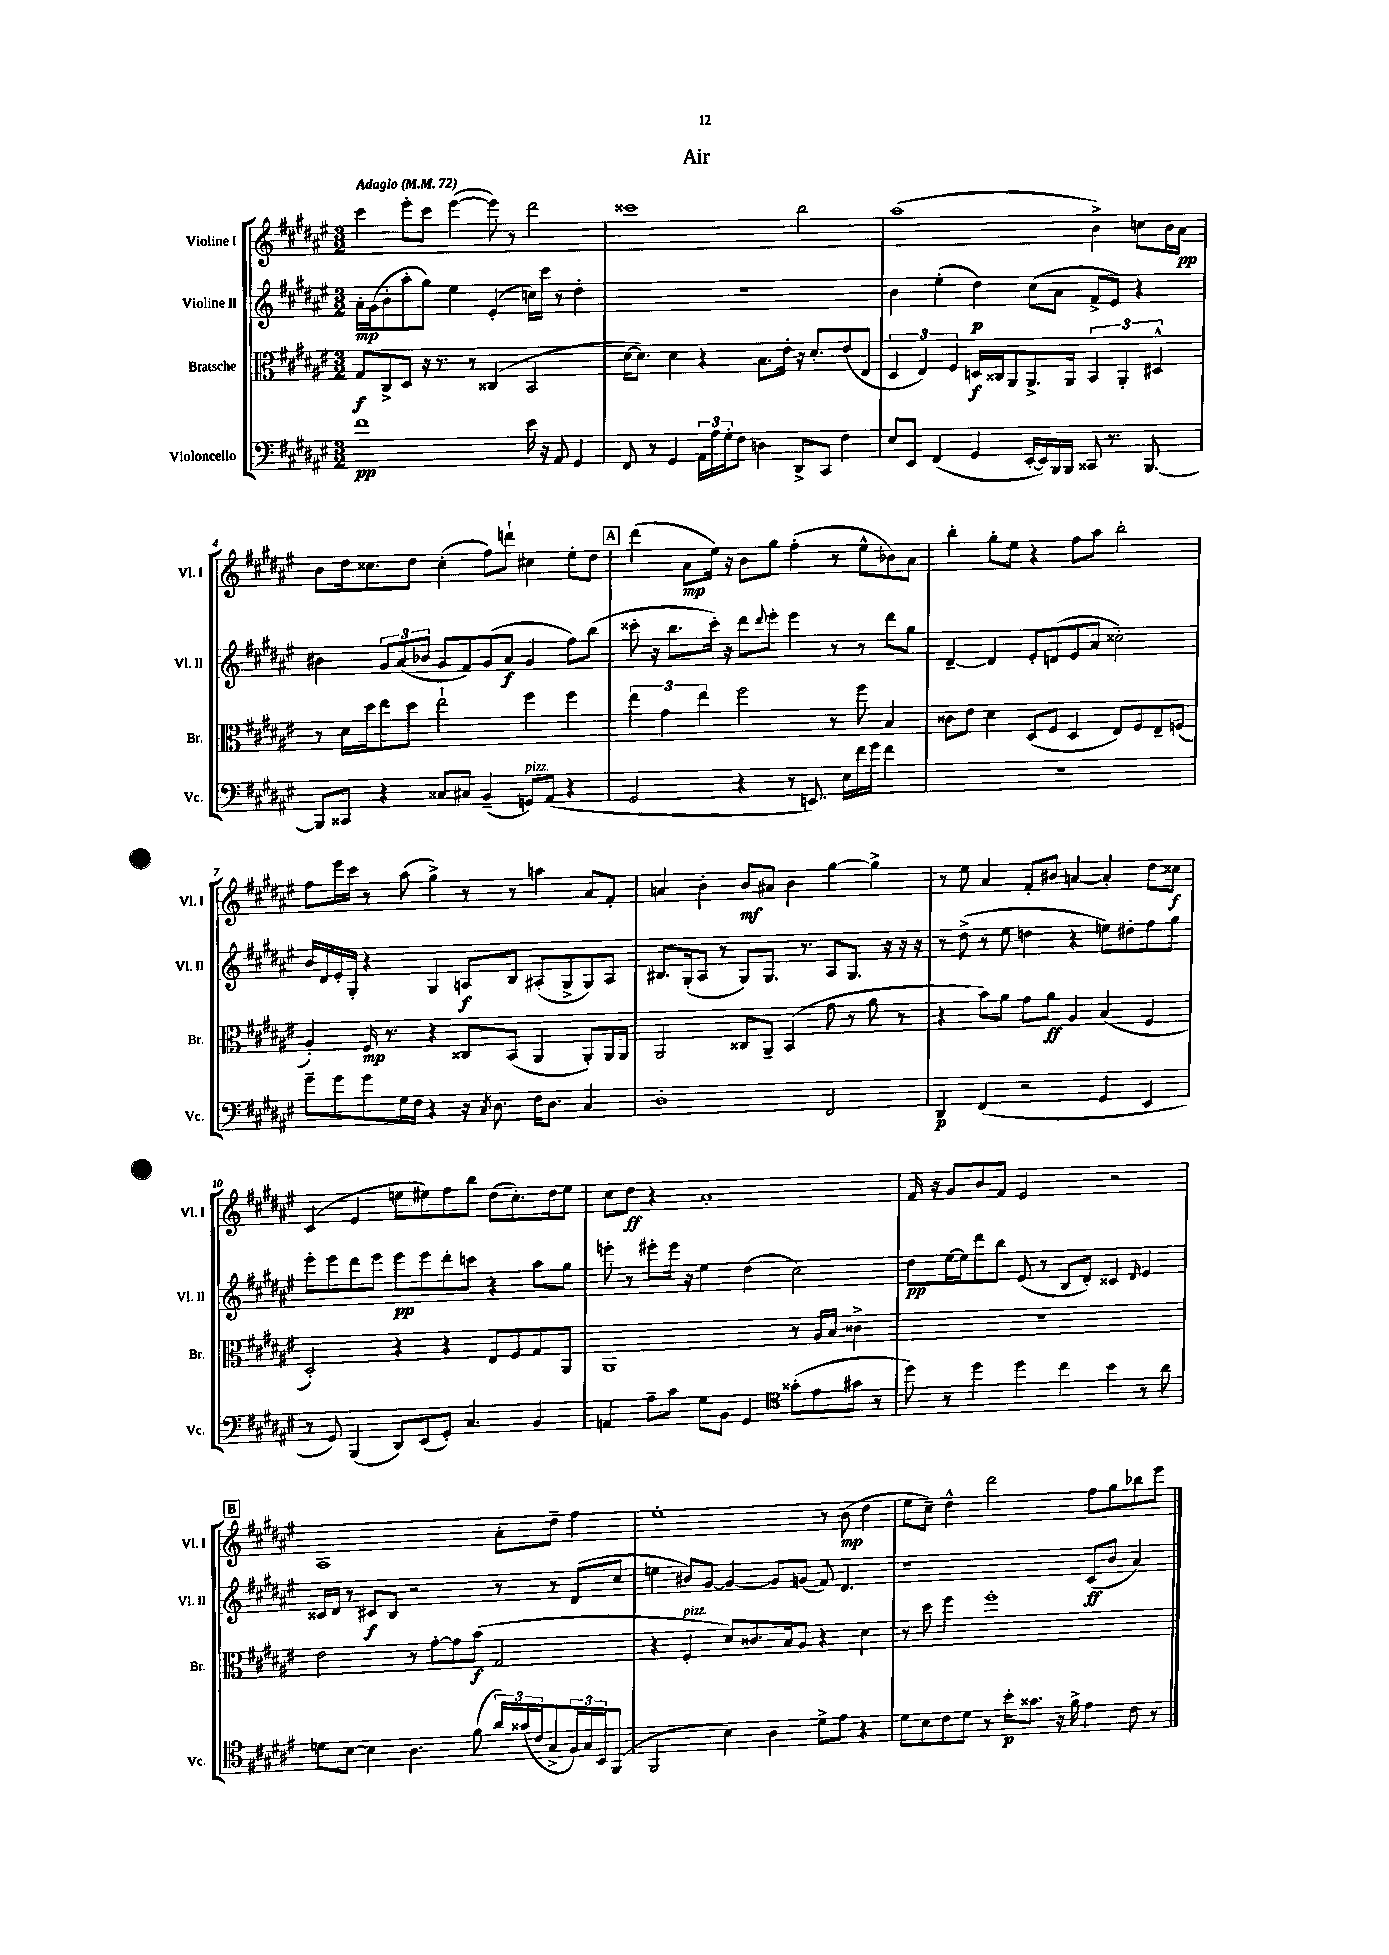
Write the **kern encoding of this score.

**kern	**dynam	**kern	**dynam	**kern	**dynam	**kern	**dynam
*part4	*part4	*part3	*part3	*part2	*part2	*part1	*part1
*staff4	*staff4	*staff3	*staff3	*staff2	*staff2	*staff1	*staff1
*I"Violoncello	*	*I"Bratsche	*	*I"Violine II	*	*I"Violine I	*
*I'Vc.	*	*I'Br.	*	*I'Vl. II	*	*I'Vl. I	*
*clefF4	*	*clefC3	*	*clefG2	*	*clefG2	*
*k[f#c#g#d#a#e#]	*	*k[f#c#g#d#a#e#]	*	*k[f#c#g#d#a#e#]	*	*k[f#c#g#d#a#e#]	*
*M3/2	*	*M3/2	*	*M3/2	*	*M3/2	*
*MM72	*	*MM72	*	*MM72	*	*MM72	*
=1	=1	=1	=1	=1	=1	=1	=1
!	!	!	!	!	!	!LO:TX:a:B:t=Adagio	!
1f#	pp	8G#/L	f	16a#'\LL	mp	4ccc#\	.
.	.	.	.	(16g#\J	.	.	.
.	.	8C#^/	.	8b'\	.	.	.
.	.	8D#/J	.	8aa#'\	.	8eee#'\L	.
.	.	16r	.	8gg#\J)	.	8ccc#\J	.
.	.	8.r	.	.	.	.	.
.	.	.	.	4ee#\	.	([4eee#\	.
.	.	8r	.	.	.	.	.
.	.	(4C##X/	.	(4e#'/	.	8eee#\])	.
.	.	.	.	.	.	8r	.
16e#\	.	2BB/	.	16ccn\LL)	.	2ddd#\	.
16r	.	.	.	16ccc#\JJ	.	.	.
8AA#/	.	.	.	8r	.	.	.
4GG#/	.	.	.	4dd#'\	.	.	.
=2	=2	=2	=2	=2	=2	=2	=2
8FF#/	.	[16d#\KL	.	1.r	.	1ccc##X	.
.	.	8.d#\J])	.	.	.	.	.
8r	.	.	.	.	.	.	.
4GG#/	.	4d#\	.	.	.	.	.
24AA#\LL	.	4r	.	.	.	.	.
24A#\	.	.	.	.	.	.	.
24G#'\J	.	.	.	.	.	.	.
8F#\J	.	.	.	.	.	.	.
4Dn\	.	8.B\L	.	.	.	.	.
.	.	16e#'\Jk	.	.	.	.	.
8DD#^/L	.	16r	.	.	.	2bb\	.
.	.	8.d#'/L	.	.	.	.	.
8CC#/J	.	.	.	.	.	.	.
4F#\	.	(8e#/	.	.	.	.	.
.	.	8E#/J	.	.	.	.	.
=3	=3	=3	=3	=3	=3	=3	=3
8E#/L	.	6D#/	.	4b\	.	(1aa#	.
8EE#/J	.	.	.	.	.	.	.
.	.	6E#/)	.	.	.	.	.
(4FF#/	.	.	.	(4ee#'\	.	.	.
.	.	6F#/	.	.	.	.	.
4GG#/	.	16Dn/LL	f	4dd#\)	p	.	.
.	.	16C##X/J	.	.	.	.	.
.	.	8AA#/	.	.	.	.	.
[16EE#'/LL	.	8.AA#^/	.	(8cc#\L	.	.	.
16EE#/])	.	.	.	.	.	.	.
16BBB/	.	.	.	8a#\J	.	.	.
16BBB/JJ	.	16AA#/Jk	.	.	.	.	.
8CC##X/	.	6BB/	.	8f#^/L	.	4b^\)	.
8.r	.	.	.	8e#/J)	.	.	.
.	.	6AA#'/	.	.	.	.	.
.	.	.	.	4r	.	8ccn\L	.
[8.BBB/	.	.	.	.	.	.	.
.	.	6D#X^^/	.	.	.	.	.
.	.	.	.	.	.	16b\L	.
.	.	.	.	.	.	16a#\JJ	pp
!!LO:LB:g=z
=4	=4	=4	=4	=4	=4	=4	=4
8BBB/L]	.	8r	.	4b#X\	.	8b\L	.
8CC##X/J	.	16d#\LL	.	.	.	16dd#\k	.
.	.	16dd#\J	.	.	.	8.cc##X\	.
4r	.	8ee#\	.	12g#/L	.	.	.
.	.	.	.	(12a#/	.	.	.
.	.	8dd#\J	.	.	.	8dd#\J	.
.	.	.	.	12b-X/J	.	.	.
8C##X/L	.	2ee#`\	.	8g#/L	.	(4cc##'\	.
8C#X/J	.	.	.	8f#/)	.	.	.
(4BB~/	.	.	.	(8g#/	.	8ff#\L)	.
.	.	.	.	8a#/J	f	8dddn`\J	.
!LO:TX:a:i:t=pizz.	!	!	!	!	!	!	!
8GGn/L)	.	4ff#\	.	4g#/	.	4cc#X\	.
(8AA#/J	.	.	.	.	.	.	.
4r	.	4ff#\	.	8ff#\L)	.	8ee#'\L	.
.	.	.	.	(8bb\J	.	8dd#\J	.
!!LO:REH:place=s1:t=A
=5	=5	=5	=5	=5	=5	=5	=5
2GG#/	.	6ee#\	.	8ccc##X'\	.	(4ddd#\	.
.	.	.	.	16r	.	.	.
.	.	6g#\	.	.	.	.	.
.	.	.	.	8.bb\L	.	.	.
.	.	.	.	.	.	8a#\L	mp
.	.	6ee#\	.	.	.	.	.
.	.	.	.	16ccc##'\Jk)	.	16ee#\Jk)	.
.	.	.	.	16r	.	16r	.
4r	.	2ff#\	.	8ddd#\L	.	8b\L	.
.	.	.	.	8qqddd#/	.	.	.
.	.	.	.	8eee#'\J	.	8gg#\J	.
8r	.	.	.	4eee#\	.	(4ff#'\	.
8.EEn/)	.	.	.	.	.	.	.
.	.	8r	.	8r	.	8r	.
16E#\LL	.	.	.	.	.	.	.
16f#\	.	8ff#\	.	8r	.	8ee#^^\L	.
16g#\JJ	.	.	.	.	.	.	.
4f#\	.	4B/	.	8ddd#\L	.	8b-X\)	.
.	.	.	.	8gg#\J	.	8a#\J	.
=6	=6	=6	=6	=6	=6	=6	=6
1.r	.	8c##X\L	.	[4d#~/	.	4bb'\	.
.	.	8e#\J	.	.	.	.	.
.	.	4d#\	.	4d#/]	.	8gg#'\L	.
.	.	.	.	.	.	8ee#\J	.
.	.	(8D#/L	.	8e#'/L	.	4r	.
.	.	8F#/J	.	(8dn/	.	.	.
.	.	4D#/	.	8e#/	.	8ff#\L	.
.	.	.	.	8a#/J	.	8aa#\J	.
.	.	8E#/L)	.	2cc##X'\)	.	2bb'\	.
.	.	8F#/	.	.	.	.	.
.	.	8E#~/	.	.	.	.	.
.	.	(8Fn/J	.	.	.	.	.
!!LO:LB:g=z
=7	=7	=7	=7	=7	=7	=7	=7
8g#~\L	.	4A#'/)	.	16b/LL	.	8ff#\L	.
.	.	.	.	16d#/	.	.	.
8g#\	.	.	.	16e#'/	.	16eee#\L	.
.	.	.	.	16G#'/JJ	.	16ccc#\JJ	.
8g#\	.	16F#/	mp	4r	.	8r	.
.	.	8.r	.	.	.	.	.
16G#\L	.	.	.	.	.	(8aa#\	.
16F#\JJ	.	.	.	.	.	.	.
4r	.	4r	.	4G#/	.	4gg#^\)	.
16r	.	8C##X/L	.	8An/L	f	8r	.
8qC#/	.	.	.	.	.	.	.
8.D#\	.	.	.	.	.	.	.
.	.	(8BB/J	.	8B/J	.	8r	.
16F#\KL	.	4AA#/	.	(8A#X'/L	.	4aan\	.
8.D#\J	.	.	.	.	.	.	.
.	.	.	.	8G#^/	.	.	.
4C#/	.	8AA#'/L)	.	8G#/)	.	8a#/L	.
.	.	16AA#/L	.	8A#/J	.	8f#'/J	.
.	.	16AA#/JJ	.	.	.	.	.
=8	=8	=8	=8	=8	=8	=8	=8
1D#'	.	2AA#/	.	8.B#X/L	.	4an/	.
.	.	.	.	(16G#'/k	.	.	.
.	.	.	.	8A#/J	.	4b'\	.
.	.	.	.	8r	.	.	.
.	.	8C##X/L	.	8G#/L)	.	8b/L	mf
.	.	8AA#~/J	.	8.G#/J	.	8a#X/J	.
.	.	(4BB/	.	.	.	4b\	.
.	.	.	.	8.r	.	.	.
2FF#/	.	8g#\	.	8A#/L	.	[4gg#\	.
.	.	8r	.	8.G#/J	.	.	.
.	.	8a#\	.	.	.	4gg#^\]	.
.	.	.	.	16r	.	.	.
.	.	8r	.	16r	.	.	.
.	.	.	.	16r	.	.	.
=9	=9	=9	=9	=9	=9	=9	=9
4DD#/	p	4r	.	8r	.	8r	.
.	.	.	.	(8dd#^\	.	8ee#\	.
(4FF#/	.	8b\L)	.	8r	.	4a#/	.
.	.	8a#\J	.	8ee#\	.	.	.
2r	.	8g#\L	.	4ddn\	.	8f#'/L	.
.	.	8a#\J	ff	.	.	8b#X/J	.
.	.	4A#/	.	4r	.	[4an/	.
4GG#/	.	(4B/	.	8een\L)	.	4a'/]	.
.	.	.	.	8dd#X'\	.	.	.
4EE#/	.	4F#/	.	8ff#\	.	8dd#\L	.
.	.	.	.	8gg#\J	.	8cc##X\J	f
!!LO:LB:g=z
=10	=10	=10	=10	=10	=10	=10	=10
8r	.	2D#'/)	.	8eee#'\L	.	(4c#/	.
8GG#/)	.	.	.	8eee#\	.	.	.
(4BBB/	.	.	.	8ddd#\	.	4e#/	.
.	.	.	.	8eee#\J	.	.	.
8DD#/L)	.	4r	.	8eee#\L	pp	8een\L	.
(8EE#/	.	.	.	8eee#\	.	8ee#X\)	.
8GG#'/J)	.	4r	.	8ddd#'\	.	8ff#\	.
4.C#/	.	.	.	8cccn\J	.	8bb\J	.
.	.	8E#/L	.	4r	.	(8dd#\L	.
.	.	8F#/	.	.	.	8.cc#'\)	.
4BB/	.	8G#/	.	8aa#\L	.	.	.
.	.	.	.	.	.	16dd#\k	.
.	.	8AA#/J	.	8gg#\J	.	8ee#\J	.
=11	=11	=11	=11	=11	=11	=11	=11
4AAn/	.	1AA#	.	8eeen'\	.	8cc#\L	.
.	.	.	.	8r	.	8dd#\J	ff
8A#~\L	.	.	.	8eee#X'\L	.	4r	.
8c#\J	.	.	.	16eee#\Jk	.	.	.
.	.	.	.	16r	.	.	.
8G#\L	.	.	.	4ee#\	.	1a#'	.
8BB\J	.	.	.	.	.	.	.
4GG#/	.	.	.	(4dd#\	.	.	.
*clefC4	*	*	*	*	*	*	*
(8g##X'\L	.	8r	.	2cc#\)	.	.	.
8e#\	.	16A#/LL	.	.	.	.	.
.	.	16B/JJ	.	.	.	.	.
8g#X\J	.	4c##X^\	.	.	.	.	.
8r	.	.	.	.	.	.	.
=12	=12	=12	=12	=12	=12	=12	=12
8dd#\)	.	1.r	.	8dd#\L	pp	16f#/	.
.	.	.	.	.	.	16r	.
8r	.	.	.	[16ee#\L	.	8g#/L	.
.	.	.	.	16ee#\J]	.	.	.
4dd#\	.	.	.	8ddd#\	.	8b/	.
.	.	.	.	8bb\J	.	8f#/J	.
4dd#\	.	.	.	(8e#/	.	2e#/	.
.	.	.	.	8r	.	.	.
4cc#\	.	.	.	8B/L	.	.	.
.	.	.	.	8d#'/J)	.	.	.
4b\	.	.	.	4c##X/	.	2r	.
.	.	.	.	16qqd#/	.	.	.
8r	.	.	.	4e#/	.	.	.
8a#\	.	.	.	.	.	.	.
!!LO:LB:g=z
!!LO:REH:place=s1:t=B
=13	=13	=13	=13	=13	=13	=13	=13
8dn\L	.	2e#\	.	16c##X/LL	.	1A#	.
.	.	.	.	16d#/JJ	.	.	.
[8B\J	.	.	.	8r	.	.	.
4B\]	.	.	.	8c#X/L	f	.	.
.	.	.	.	8B/J	.	.	.
4.A#\	.	8r	.	2r	.	.	.
.	.	[8g#'\L	.	.	.	.	.
.	.	8g#\]	.	.	.	.	.
(8f#\	.	(8b\J	f	.	.	.	.
24a#/LL)	.	2G#/	.	8r	.	8a#'\L	.
(24g##X/	.	.	.	.	.	.	.
24c#/J	.	.	.	.	.	.	.
8G#^/	.	.	.	8r	.	8dd#~\J	.
24F#/L)	.	.	.	(8d#/L	.	4ff#\	.
24G#/	.	.	.	.	.	.	.
24BB/J	.	.	.	.	.	.	.
(8FF#/J	.	.	.	8cc#/J	.	.	.
=14	=14	=14	=14	=14	=14	=14	=14
2FF#/	.	4r	.	4een\	.	1ee#'	.
!	!	!LO:TX:a:i:t=pizz.	!	!	!	!	!
.	.	4F#'/	.	8b#X/L)	.	.	.
.	.	.	.	[8g#/J	.	.	.
4B\)	.	8d#/L)	.	4g#/_	.	.	.
.	.	8.c##X/	.	.	.	.	.
4A#\	.	.	.	8g#/L]	.	.	.
.	.	16B/k	.	.	.	.	.
.	.	8A#/J	.	(8gn/J	.	.	.
8d#^\L	.	4r	.	8f#/)	.	8r	.
8e#\J	.	.	.	4.d#/	.	(8b\	mp
4r	.	4d#\	.	.	.	4dd#\	.
=15	=15	=15	=15	=15	=15	=15	=15
8d#\L	.	8r	.	1r	.	8ee#\L	.
8B\	.	8dd#\	.	.	.	8cc#~\J)	.
8c#\	.	4ff#\	.	.	.	4dd#^^\	.
8d#\J	.	.	.	.	.	.	.
8r	.	1ff#'	.	.	.	2ddd#\	.
16b'\KL	p	.	.	.	.	.	.
8.g##X\J	.	.	.	.	.	.	.
16r	.	.	.	.	.	.	.
16f#^\	.	.	.	.	.	.	.
4e#\	.	.	.	(8c#/L	ff	8ff#\L	.
.	.	.	.	8b/J	.	8gg#\	.
8c#\	.	.	.	4a#/)	.	8bb-X\	.
8r	.	.	.	.	.	8eee#\J	.
==	==	==	==	==	==	==	==
*-	*-	*-	*-	*-	*-	*-	*-
